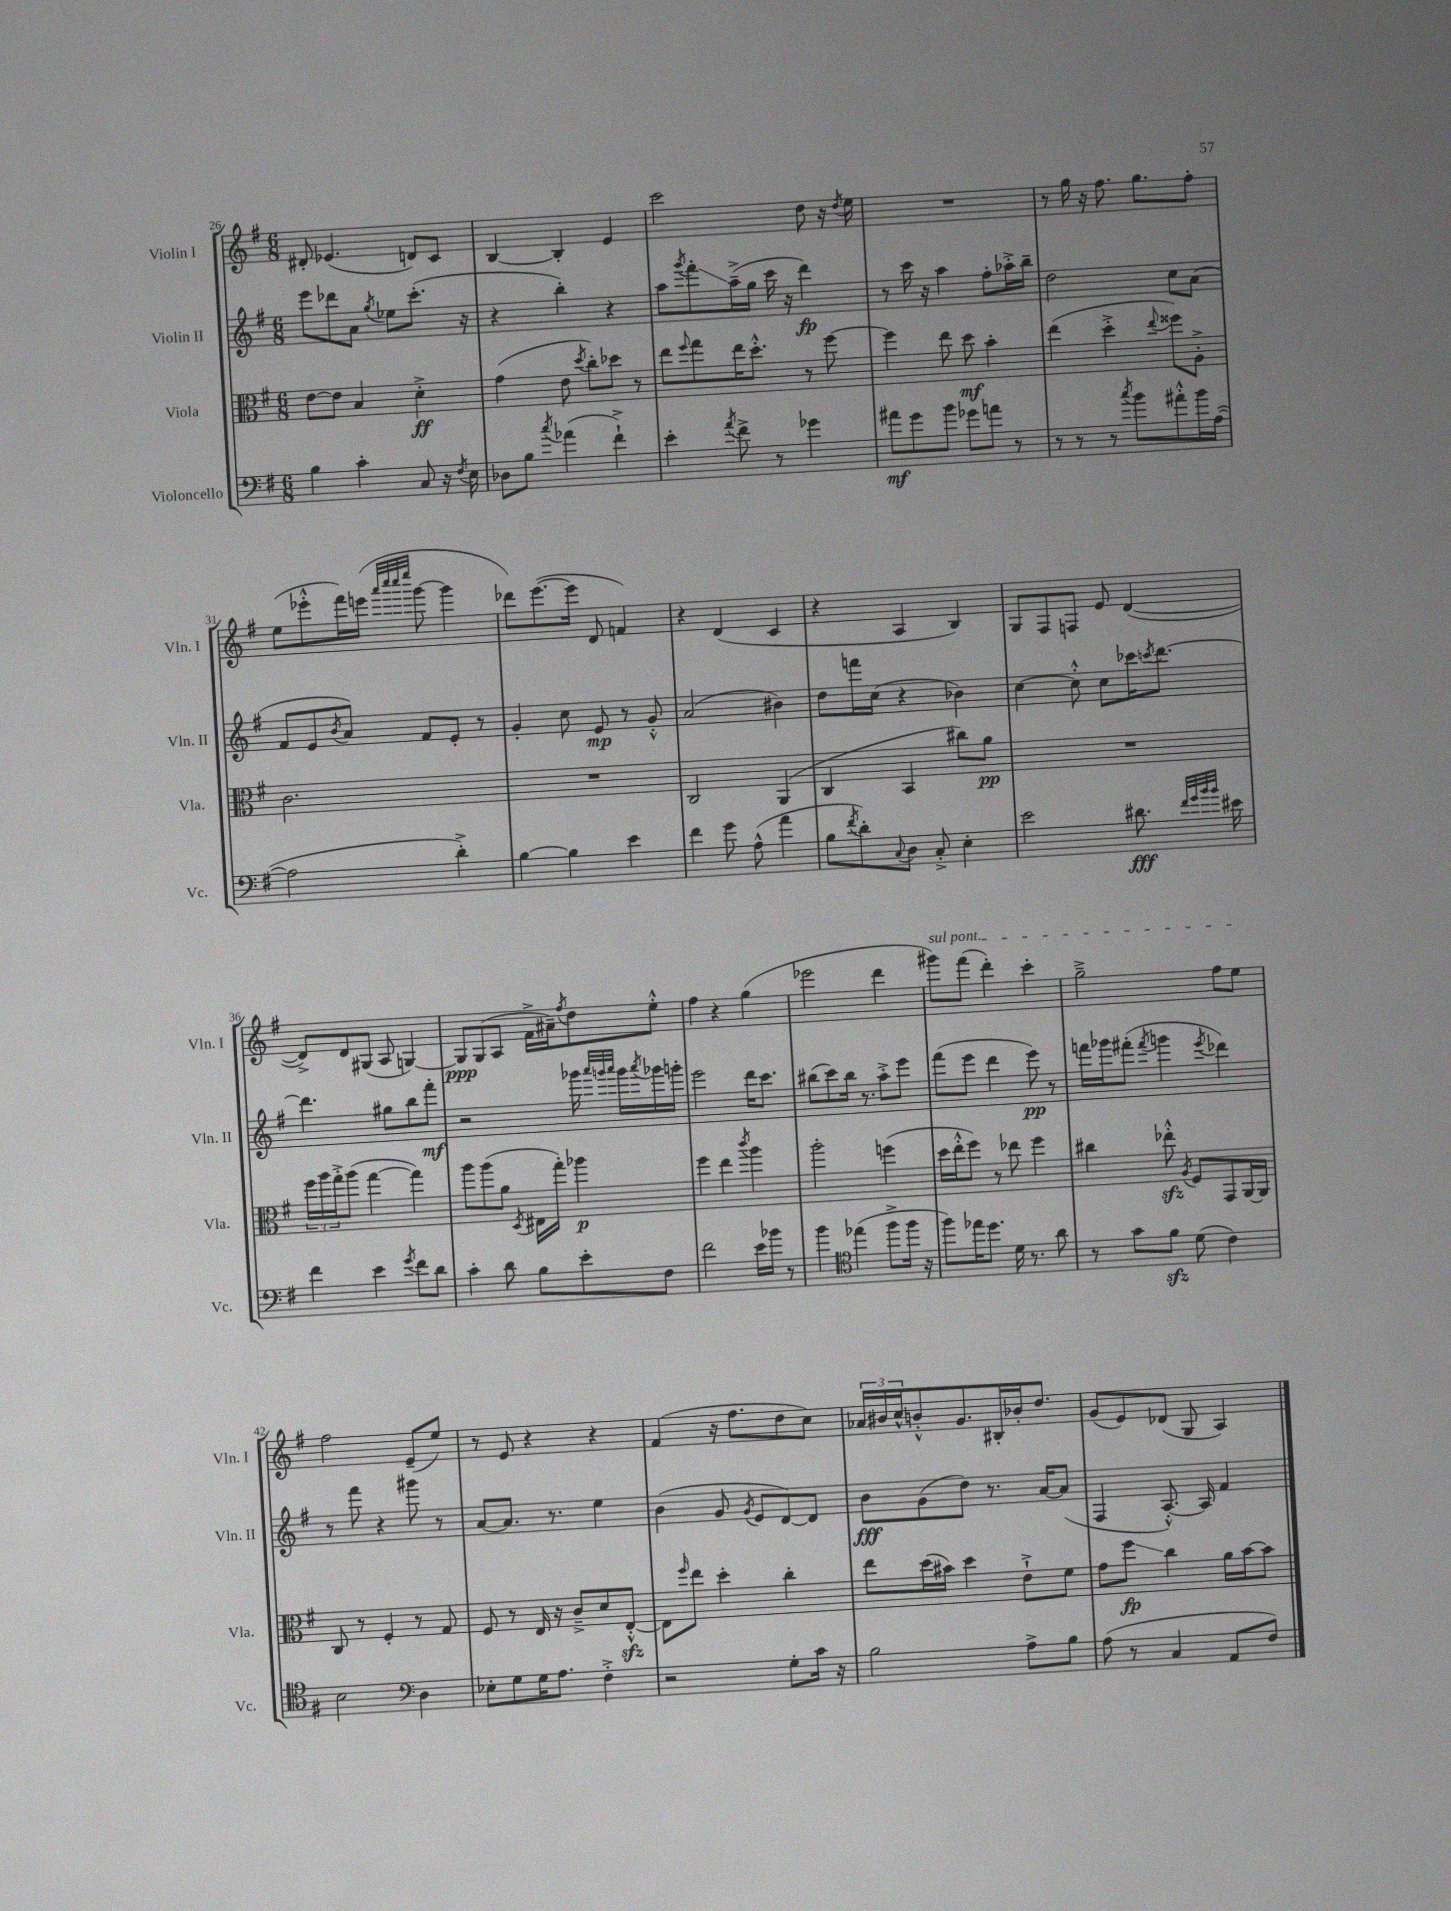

**kern	**kern	**kern	**kern
*staff4	*staff3	*staff2	*staff1
*clefF4	*clefC3	*clefG2	*clefG2
*k[f#]	*k[f#]	*k[f#]	*k[f#]
*M6/8	*M6/8	*M6/8	*M6/8
4B\	[8e\L	8eee\L	8d#'/
.	8e\]J	8ddd-\	(4.e-/
4c'\	4B/	8a\J	.
.	.	8qgg/	.
.	.	8ee-\L	.
8C/	4d'^\	(8.ccc'\J	8d/L)
16r	.	.	8c/J
8qF#/	.	.	.
16E\	.	16r	.
=	=	=	=
8D-\L	(4g\	4r	[4B/
8B\J	.	.	.
8qcc/	.	.	.
(4a-\	8e\	4bb'\)	4B'/]
.	8qdd/	.	.
.	8cc'\L)	.	.
4f#`^\)	8dd-\J	4r	4e/
.	8r	.	.
=	=	=	=
4e'\	8ee\L	8aa\L	2ccc\
.	8qqff#/	8qggg/	.
.	8gg\	8fff#'\	.
8qa/	.	.	.
8f#^\	16ee\K	(16aa~^\L	.
.	8.dd'^^\J	16gg\JJ	.
8r	.	16ccc\	.
.	.	16r	.
4g-\	8r	4ddd\)	8dd\
.	[8ff#\	.	16r
.	.	.	8qdd/
.	.	.	16ee\
=	=	=	=
8a#\L	4ff#\]	8r	2.r
8g\	.	16ccc\	.
.	.	16r	.
8b\J	8ee\	4aa\	.
8g-\L	8dd\	.	.
8a\J	4b'\	8ff#'\L	.
8r	.	16aa-'^\L	.
.	.	16bb~\JJ	.
=	=	=	=
8r	(4ee\	2dd\	8r
8r	.	.	16gg\
.	.	.	16r
8r	4dd'^\	.	8.ff#\
8qcc/	.	.	.
8b\L	.	.	.
.	.	.	8.gg\L
.	8qqee/	.	.
8a#'^^\	8ff##\L)	8cc\L	.
16b\L	8A'^\J	(8a\J	8ff#'\J
([16A\JJ	.	.	.
=	=	=	=
2A\]	2.c\	8f#/L	(8ee\L
.	.	8e/	8eee-'^^\
.	.	8qb/	.
.	.	8a/J)	16fff#\L)
.	.	.	(16eee\JJ
.	.	.	32qqaaa/LLL
.	.	.	32qqcccc/
.	.	.	32qqcccc/
.	.	.	32qqeeee/JJJ
.	.	8f#/L	[8ggg\
4d'^\)	.	8e'/J	4ggg\]
.	.	8r	.
=	=	=	=
[4B\	2.r	4g'/	8ddd-\L)
.	.	.	([8.eee\
4B\]	.	8cc\	.
.	.	.	16eee\]Jk
.	.	8e/	8d/
4e\	.	8r	4f/)
.	.	8g'^^/	.
=	=	=	=
4f#\	2C/	(2a/	4r
8g\	.	.	(4d/
(8A^^\	.	.	.
4a\	(4AA/	4b#\)	4c/
=	=	=	=
8B\L	4C/	8dd\L	4r
8qf#/	.	.	.
8d'\)	.	16fff\L	.
.	.	(16cc\JJ	.
8qqC/	.	.	.
8D\J	4BB/	4r	4A/
8C'^/	.	.	.
4E'\	8cc#\L)	4b-\)	4B/)
.	8a\J	.	.
=	=	=	=
2e\	2.r	[4cc\	8G/L
.	.	.	8F#/
.	.	8cc'^^\]	8F/J
.	.	8cc\L	8e/
8.d#\	.	16ccc-\K	([4d/
.	.	8qccc/	.
.	.	[8.ddd\J	.
32qqf#/LLL	.	.	.
32qqg/	.	.	.
32qqb/	.	.	.
32qqb/JJJ	.	.	.
16e#\	.	.	.
=	=	=	=
4f#\	24ff#\LL	4.ddd\]	8d^/]L)
.	24aa\	.	.
.	24gg'^\J	.	.
.	(8aa\J	.	8d/
4e\	[4gg\	.	(8G#/J
.	.	8gg#\L	8A/
8qg/	.	.	.
8f#\L	4gg\])	8bb\	[4G/)
8d\J	.	8fff#'\J	.
=	=	=	=
4c'\	8aa\L	2r	8G/]L
.	(8aa\	.	(8G/
8d\	8a\J	.	8A/J
.	8qD/	.	.
8B\L	16E#\LL	.	16f#^\LL
.	16gg'\JJ)	.	16a#~\J)
.	.	.	8qff#/
8e'\	4aa-\	16ggg-\	8dd\
.	.	32qqaaa/LLL	.
.	.	32qqggg/	.
.	.	32qqaaa/JJJ	.
.	.	16ggg\LL	.
.	.	8qaaa/	.
8F#\J	.	16ggg-\	8ee'^^\J
.	.	16ggg'\JJ	.
=	=	=	=
2f#\	4ff#\	2eee\	4ff#\
.	4ee\	.	4r
.	8qccc/	.	.
16e\LL	4aa\	16ddd\LK	(4gg\
16b-\JJ	.	8.ccc\J	.
8r	.	.	.
=	=	=	=
4b\	2aa'\	(8bb#\L	2eee-\
.	.	8ccc\)	.
*clefC4	*	*	*
(4ee-\	.	16bb#\Jk	.
.	.	8.r	.
8ff#^\L	(4ff\	8aa'^\L	4ddd\
16ff#\Jk	.	8eee\J	.
16r	.	.	.
=	=	=	=
8ff#\L)	16dd\LL	(8fff#\L	8ggg#\L)
.	16ee'^^\J	.	.
16ee-\K	8ff#\J)	8eee\J	(8fff#\J
8.dd\J	.	.	.
.	8r	4ddd\	4ddd'\)
16d\	8ee-\	.	.
8.r	.	.	.
.	4ff#\	8eee\)	4ccc'\
8a\	.	8r	.
=	=	=	=
8r	4cc#\	16fff\LL	2gg~^\
.	.	16ggg-\J	.
8g\L	.	(8fff#'\J	.
.	.	8qfff#/	.
8f#\J	8ee-'^^\	4ggg\	.
.	8qA/	.	.
(8d\	8F#/L	.	.
.	.	8qeee/	.
4c\)	8GG/	4ddd-\)	8ff#\L
.	[16AA/L	.	8ee\J
.	16AA/]JJ	.	.
=	=	=	=
2B\	8C/	8r	2ff#\
.	8r	8fff#\	.
.	4F#'/	4r	.
*clefF4	*	*	*
4D\	8r	8ggg#\	(8e~/L
.	8G/	8r	8ee/J)
=	=	=	=
8E-'\L	8F#/	[8a/L	8r
8G\	8r	8.a/]J	8e/
16G\K	16E/	.	4r
8.A\J	16r	8.r	.
.	8c~^/L	.	.
4F#'^\	8d/	4ee\	4r
.	[8E'^^/J	.	.
=	=	=	=
2r	8E\]L	(4b\	(4f#/
.	16qqff#/	.	.
.	8ee\J	.	.
.	4dd'\	8g/	16r
.	.	.	8.ff#\L
.	.	8qg/	.
.	.	8e/L	.
8G'\L	4cc'\	[8d/)	8dd\
16c\Jk	.	8d/]J	8cc\J)
16r	.	.	.
=	=	=	=
2B\	8ee\L	8b\L	24a-/LL
.	.	.	24b#/
.	.	.	24cc^^/J
.	(16dd\L	(8g\	8b'^^/
.	16b#\JJ)	.	.
.	4dd\	8dd\J)	8.g/
.	.	8.r	.
.	.	.	16B#'/L
8A^\L	8e`^\L	.	16b-'/J
.	.	[16a/LK	8.dd/J
8B\J	8f#\J	(8a/]J	.
=	=	=	=
(8A\	8g\L	4F#/	(8g/L
8r	8ff#\J	.	8e/)
4C/	4cc\	[8.A'^^/)	(8d-/J
.	.	.	8G/
.	.	16A/]	.
8AA/L	16a\LL	4f#/	4A/)
.	[16b\J	.	.
8F#/J)	8b\]J	.	.
==	==	==	==
*-	*-	*-	*-
